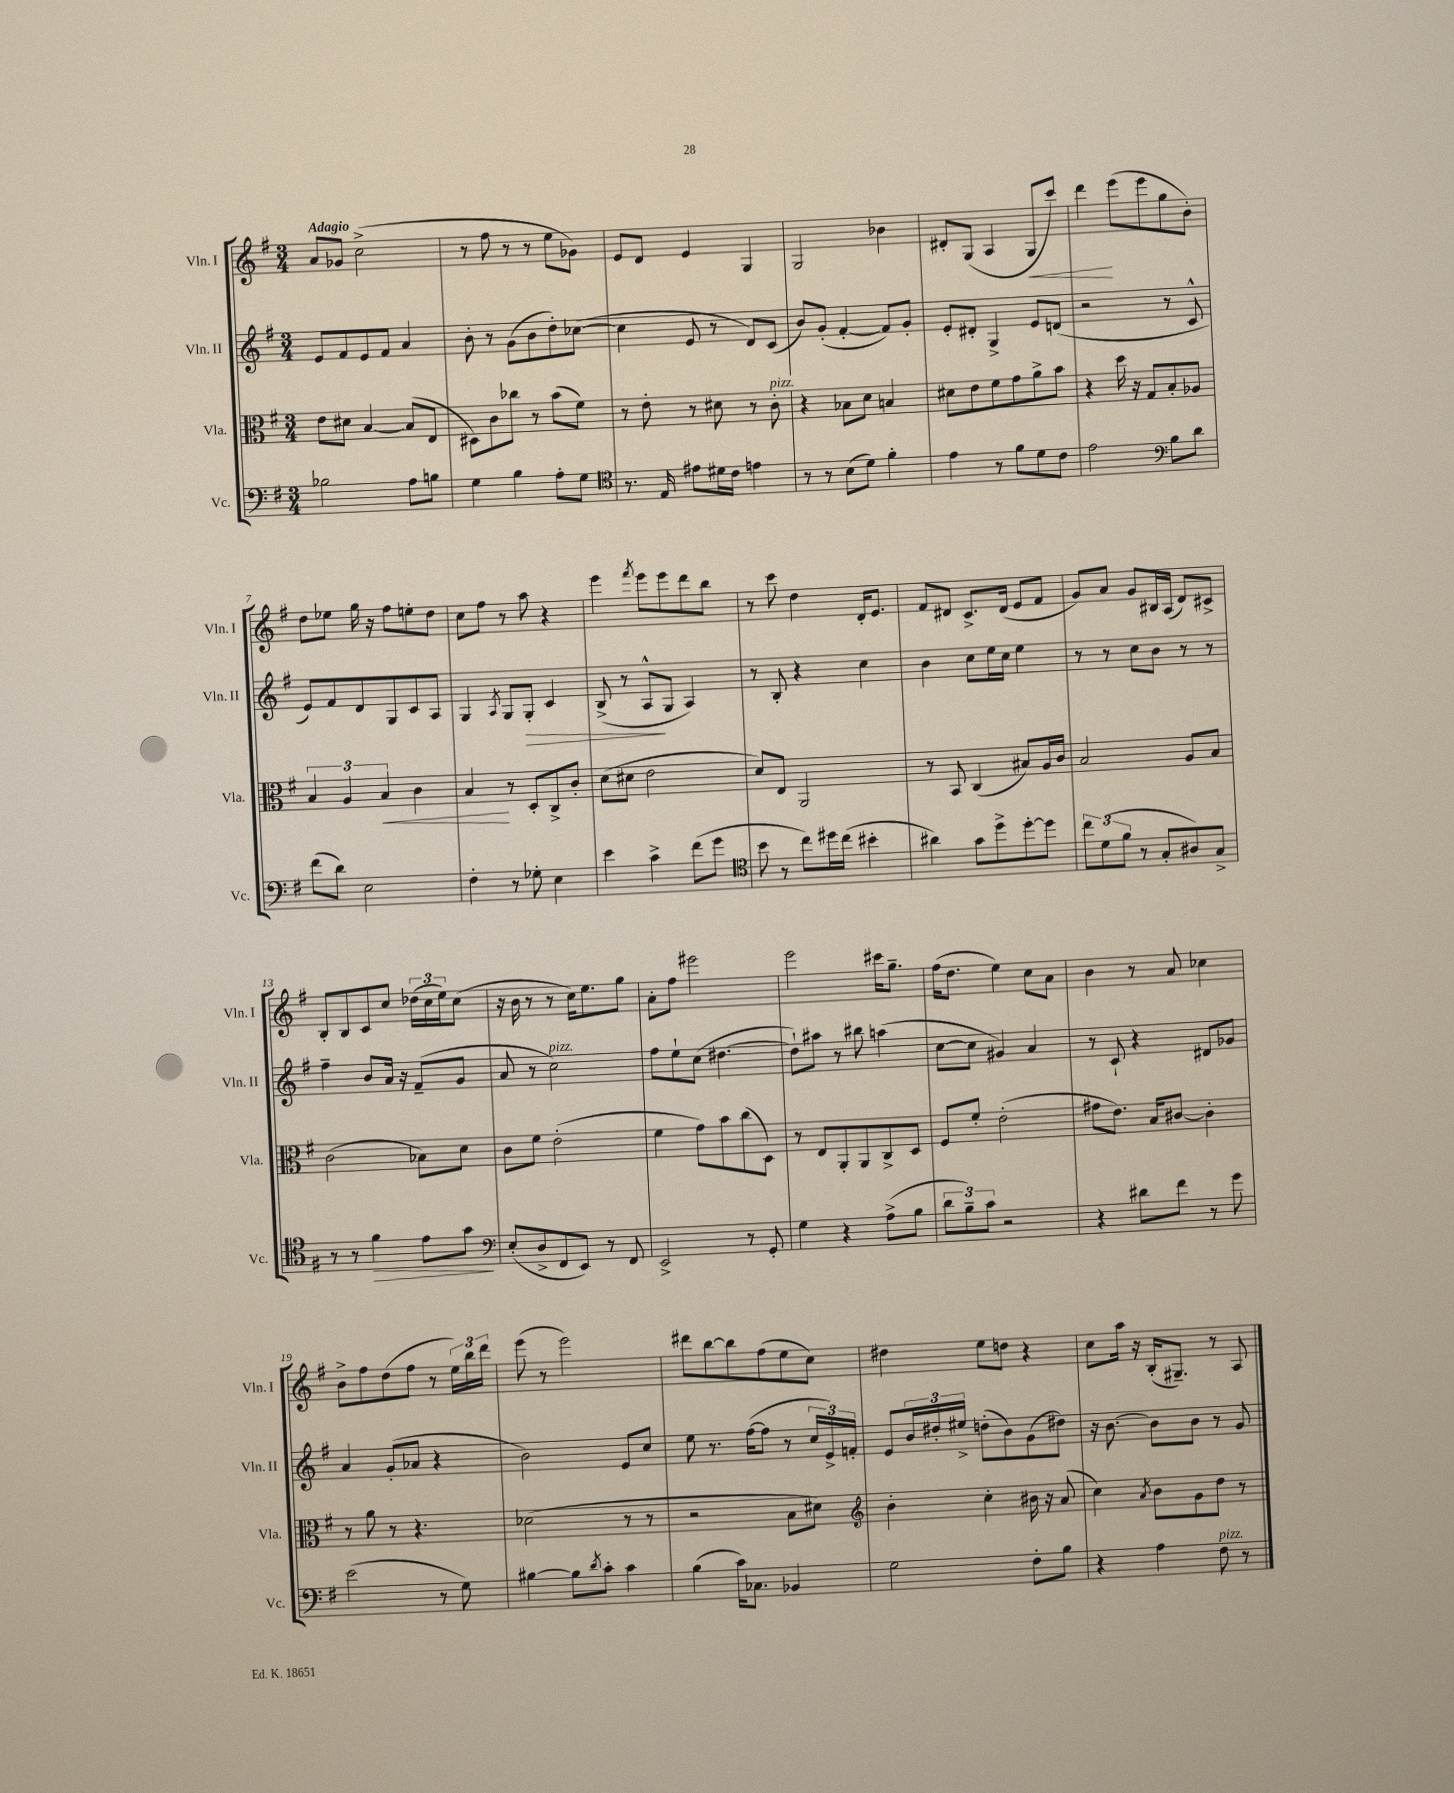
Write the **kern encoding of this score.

**kern	**kern	**kern	**kern
*staff4	*staff3	*staff2	*staff1
*clefF4	*clefC3	*clefG2	*clefG2
*k[f#]	*k[f#]	*k[f#]	*k[f#]
*M3/4	*M3/4	*M3/4	*M3/4
2B-	8e	8e	8a
.	8d#	8f#	8g-
.	[4B	8e	(2cc^
.	.	8f#	.
8A	(8B]	4a	.
8B	8E	.	.
=	=	=	=
4G	8D#)	8b'	8r
.	8c	8r	8ff#
4B	8cc-	(8g	8r
.	8r	8b	8r
8A'	(8b	8dd')	8ee
8G	8f#)	([8cc-	8g-)
=	=	=	=
*clefC4	*	*	*
8.r	8r	4cc-]	8e
.	8e'	.	8d
16E	.	.	.
8e#	8r	8e	4e
16d#	8d#	8r	.
16c	.	.	.
4e	8r	8d)	4G
.	8c'	(8c	.
=	=	=	=
8r	4r	8b)	2G
8r	.	(8g'	.
(8B	8B-	[4f#'	.
8d)	8d	.	.
4f#'	4B	8f#])	4b-
.	.	8g'	.
=	=	=	=
4e	8d#	8e'	8d#'
.	8e	8d#'	(8G
8r	8f#	4G^	4A
8f#	8g	.	.
8d	8a^	8e	8G
8c	8b	(8d	8ccc)
=	=	=	=
2e	4r	2r	4ddd
.	16dd	.	(8eee
.	16r	.	.
.	8G	.	8eee
*clefF4	*	*	*
8B	8B'	8r	8gg
8d	8A-	8c^^	8b')
=	=	=	=
(8f#	6B	8e)	8dd
8d)	.	8f#	8ee-
.	6A	.	.
2E	.	8d	16gg
.	.	.	16r
.	6B	.	.
.	.	8G	8ff#
.	4c	8c	8ee'
.	.	8A	8dd
=	=	=	=
4F#'	4B	4G	8cc
.	.	.	8ff#
.	.	8qA	.
8r	8r	8G	8r
8G-'	8D'	8G'	8aa
4E	8C^	4c	4r
.	8c'	.	.
=	=	=	=
4e	(8d	(8B^	4eee
.	8d#	8r	.
.	.	.	8qfff#
4c^	2e	8A^^	8eee
.	.	8G	8eee
(8f#	.	4A)	8ddd
8g	.	.	8bb
=	=	=	=
*clefC4	*	*	*
8b	8d)	8r	8r
8r	8E	8B'	8ccc
8cc)	2AA	4r	4dd
16dd#	.	.	.
(16cc	.	.	.
4b#'	.	4cc	16d'
.	.	.	8.e
=	=	=	=
4a#)	8r	4b	8f#
.	8BB	.	8d#
8g	(4C	8cc	8.c^
8dd^	.	16ee	.
.	.	16cc	(16d#
[8dd'	8B#)	4ee	8e
8dd]	16A	.	8f#
.	16c	.	.
=	=	=	=
12cc	2B	8r	8g)
(12d	.	.	.
.	.	8r	8a
12f#	.	.	.
8r	.	8cc	8g
8G'	.	8b	16B#
.	.	.	(16A
8A#)	8A	8r	8d)
8G^	8B	8r	8c#^
=	=	=	=
8r	(2c	4ff#~	8B'
8r	.	.	8B
4f#	.	8b	8c
.	.	16a	8cc
.	.	16r	.
8e	8B-)	(8f#~	(24dd-
.	.	.	24cc
.	.	.	24ee)
8g	8d	8g	(8cc
=	=	=	=
*clefF4	*	*	*
(8E'	8c	8a	16r
.	.	.	16b
8D^	8f#	8r	8r
8FF#	(2e'	2cc)	8r
8EE)	.	.	16cc)
.	.	.	8.ee
8r	.	.	.
8FF#	.	.	8gg
=	=	=	=
2EE^	4f#	8ff#	8a'
.	.	8ee`	8ff#
.	8g)	(8cc	2eee#
.	8b	[4.dd#	.
8r	(8cc	.	.
8GG'	8D)	.	.
=	=	=	=
4G	8r	8dd#`])	2eee
.	8E	8aa#	.
4r	8AA'	8r	.
.	8AA	8bb#	.
(8A^	8C^	(4aa	16ccc#
.	.	.	8.gg~
8B	8D	.	.
=	=	=	=
12d	8F#	[8cc	(16ff#
.	.	.	8.dd
12B~)	.	.	.
.	8f#'	8cc]	.
12c	.	.	.
2r	(2e'	4g#)	4ee)
.	.	4a	8cc
.	.	.	8a
=	=	=	=
4r	8g#	8r	4b
.	8.e)	8c`	.
8d#	.	4r	8r
.	16B	.	.
8f#	[8c#	.	8a
8r	4c#']	8d#	4cc-
8g	.	8g-	.
=	=	=	=
(2e	8r	4a	8b^
.	8a	.	8ff#
.	8r	(8g'	(8dd
.	4.r	8a-	8ff#
8r	.	4r	8r
8G)	.	.	24ee)
.	.	.	24bb
.	.	.	24ddd
=	=	=	=
[4B#	(2d-	2b)	(8eee
.	.	.	8r
8B#]	.	.	2eee)
8qd	.	.	.
8c'	.	.	.
4c	8r	8e	.
.	8r	8cc	.
=	=	=	=
(4B	2r	8ee	8ddd#
.	.	8.r	[8bb
16c)	.	.	8bb]
8.C-	.	([16ff#	.
.	.	8ff#]	(8ff#
4BB-	8B	8r	8ee
.	8d#)	24cc	8cc)
.	.	24e^)	.
.	.	24f'	.
=	=	=	=
*	*clefG2	*	*
2G	4b'	8e	4dd#
.	.	24b	.
.	.	24dd#'	.
.	.	24ee#^	.
.	4cc'	(8dd'	8ee
.	.	8b)	8dd
8F#'	16b#	(8g	4r
.	16r	.	.
8B	(8a	8dd#)	.
=	=	=	=
4r	4cc)	16r	8cc
.	.	[8.b	.
.	.	.	16aa
.	.	.	16r
.	8qa	.	.
4A	8b	8b]	(16B'
.	.	.	8.G#~)
.	8g	8b	.
8F#	8dd	8r	8r
8r	8r	8g	8A
==	==	==	==
*-	*-	*-	*-
